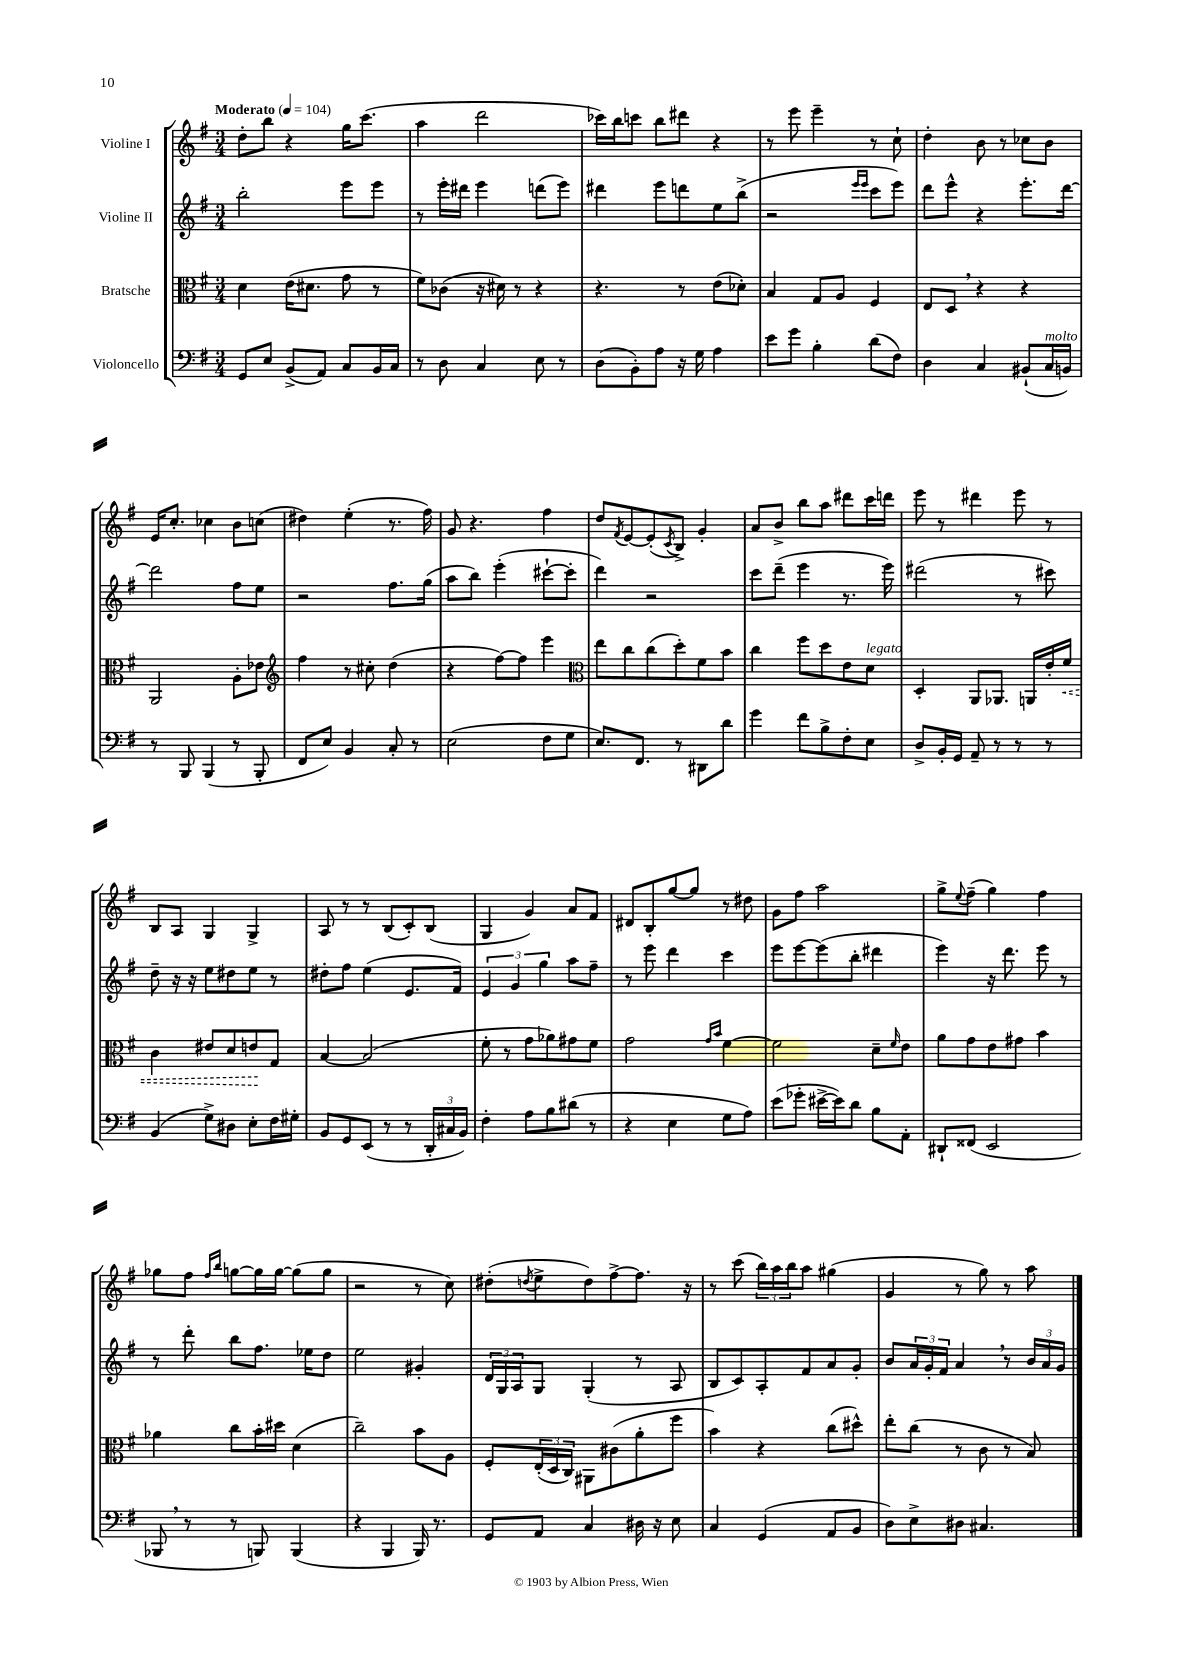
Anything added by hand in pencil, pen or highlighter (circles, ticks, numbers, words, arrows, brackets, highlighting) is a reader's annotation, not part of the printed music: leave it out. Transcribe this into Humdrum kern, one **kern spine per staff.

**kern	**kern	**dynam	**kern	**kern
*part4	*part3	*part3	*part2	*part1
*staff4	*staff3	*staff3	*staff2	*staff1
*I"Violoncello	*I"Bratsche	*	*I"Violine II	*I"Violine I
*clefF4	*clefC3	*	*clefG2	*clefG2
*k[f#]	*k[f#]	*	*k[f#]	*k[f#]
*M3/4	*M3/4	*	*M3/4	*M3/4
*MM104	*MM104	*	*MM104	*MM104
=1	=1	=1	=1	=1
!	!	!	!	!LO:TX:a:B:t=Moderato
8GG/L	4d\	.	2bb'\	8dd'\L
8E/J	.	.	.	8bb\J
(8BB^/L	(16e\KL	.	.	4r
.	8.d#X\J	.	.	.
8AA/J)	.	.	.	.
8C/L	8g\	.	8eee\L	16gg\KL
.	.	.	.	(8.ccc\J
16BB/L	8r	.	8eee\J	.
16C/JJ	.	.	.	.
=2	=2	=2	=2	=2
8r	8f#\L)	.	8r	4aa\
8D\	(8c-X\J	.	16eee'\LL	.
.	.	.	16ddd#X\JJ	.
4C/	16r	.	4eee\	2ddd\
.	16d#X\)	.	.	.
.	8r	.	.	.
8E\	4r	.	(8dddn\L	.
8r	.	.	8eee\J)	.
=3	=3	=3	=3	=3
(8D\L	4.r	.	4ddd#X\	16ccc-X\LL)
.	.	.	.	16bb\J
8BB'\)	.	.	.	8cccn\J
8A\J	.	.	8eee\L	8bb\L
16r	8r	.	8dddn\	8ddd#X\J
16G\	.	.	.	.
4A\	(8e\L	.	8ee\	4r
.	8d-X'\J)	.	(8bb^\J	.
=4	=4	=4	=4	=4
8e\L	4B/	.	2r	8r
8g\J	.	.	.	8eee\
4B'\	8G/L	.	.	4eee~\
.	8A/J	.	.	.
.	.	.	16qqeee/LL	.
.	.	.	16qqeee/JJ	.
(8d\L	4F#/	.	8ccc\L	8r
8F#\J)	.	.	8eee\J)	8cc`\
=5	=5	=5	=5	=5
4D\	8E/L	.	8ddd\L	4dd'\
.	8D,/J	.	8eee^^\J	.
4C/	4r	.	4r	8b\
.	.	.	.	8r
(8BB#X`/L	4r	.	8.eee'\L	8cc-X\L
!LO:TX:a:i:t=molto	!	!	!	!
16C/L	.	.	.	8b\J
16BBn/JJ)	.	.	[16ddd\Jk	.
!!LO:LB:g=z
=6	=6	=6	=6	=6
8r	2AA/	.	2ddd\]	16e/KL
.	.	.	.	8.cc'/J
8BBB/	.	.	.	.
(4BBB/	.	.	.	4cc-X\
8r	8A'\L	.	8ff#\L	8b\L
8BBB'/	8e-X\J	.	8ee\J	(8ccn\J
=7	=7	=7	=7	=7
*	*clefG2	*	*	*
8FF#/L	4ff#\	.	2r	4dd#X\)
8E/J)	.	.	.	.
4BB/	8r	.	.	(4ee'\
.	8cc#X'\	.	.	.
8C'/	(4dd\	.	8.ff#\L	8.r
8r	.	.	.	.
.	.	.	(16gg\Jk	16ff#\)
=8	=8	=8	=8	=8
(2E\	4r	.	8aa\L	8g/
.	.	.	8bb\J)	4.r
.	[8ff#\L)	.	(4eee'\	.
.	8ff#\J]	.	.	.
8F#\L	4eee\	.	[8ccc#X`\L	4ff#\
8G\J	.	.	8ccc#'\J]	.
=9	=9	=9	=9	=9
*	*clefC3	*	*	*
8.E/L)	8ee\L	.	4ddd\)	8dd/L
.	.	.	.	8qf#/
.	8cc\	.	.	[8e/
8.FF#/J	.	.	.	.
.	(8cc\	.	2r	(8e'/]
.	.	.	.	8qc/
8r	8dd'\)	.	.	8B^/J)
8DD#X\L	8f#\	.	.	4g'/
8d\J	8b\J	.	.	.
=10	=10	=10	=10	=10
4g\	4cc\	.	8ccc\L	8a/L
.	.	.	(8ddd~\J	8b^/J
8f#\L	8ff#\L	.	4eee\	8bb\L
8B^\	8dd\	.	.	8aa\J
8F#'\	8e\	.	8.r	8ddd#X\L
!	!LO:TX:a:i:t=legato	!	!	!
8E\J	8d\J	.	.	16ccc\L
.	.	.	16eee\)	16dddn\JJ
=11	=11	=11	=11	=11
8D^/L	4D'/	.	(2ddd#X\	8eee\
16BB'/L	.	.	.	8r
16GG/JJ	.	.	.	.
8AA~/	8AA/L	.	.	4ddd#X\
8r	8.AA-X/J	.	.	.
8r	.	.	8r	8eee\
.	16AAn/LL	.	.	.
8r	16e'/	.	8ccc#X\)	8r
!	!	!LO:HP:b	!	!
.	16f#/JJ	<	.	.
!!LO:LB:g=z
=12	=12	=12	=12	=12
(4BB/	4c\	.	8dd~\	8B/L
.	.	.	16r	8A/J
.	.	.	16r	.
8G^\L)	8e#X/L	.	8ee\L	4G/
8D#X\J	8d/	.	8dd#X\	.
8E'\L	8en/	.	8ee\J	4G^/
16F#\L	8G/J	[	8r	.
16G#X'\JJ	.	.	.	.
=13	=13	=13	=13	=13
8BB/L	[4B/	.	8dd#X'\L	8A/
8GG/	.	.	8ff#\J	8r
(8EE/J	(2B/]	.	(4ee\	8r
8r	.	.	.	(8B/L
8r	.	.	8.e/L	8c'/)
24DD'/LL	.	.	.	(8B/J
24C#X/	.	.	.	.
.	.	.	16f#/Jk)	.
24BB/JJ)	.	.	.	.
=14	=14	=14	=14	=14
4F#'\	8f#'\	.	6e/	4G/
.	8r	.	.	.
.	.	.	6g/	.
8A\L	8g\L	.	.	4g/)
.	.	.	6gg\	.
8B\	8a-X\)	.	.	.
(8d#X\J	8g#X\	.	8aa\L	8a/L
8r	8f#\J	.	8ff#~\J	8f#/J
=15	=15	=15	=15	=15
4r	2g\	.	8r	8d#X/L
.	.	.	8eee\	8B'/
4E\	.	.	4ddd\	[8gg/
.	.	.	.	8gg/J]
.	16qqg/LL	.	.	.
.	16qqb/JJ	.	.	.
8G\L	[4f#\	.	4ccc\	8r
8A\J)	.	.	.	8dd#X\
=16	=16	=16	=16	=16
(8e\L	2f#\]	.	8eee\L	8g\L
8g-X'\J	.	.	[8eee\	8ff#\J
[16e#X^\LL	.	.	(8eee\]	2aa\
16e#\J])	.	.	.	.
8d\J	.	.	8bb'\J	.
8B\L	8d~\L	.	4ddd#X\	.
.	16qqf#/	.	.	.
8AA'\J	8e\J	.	.	.
=17	=17	=17	=17	=17
8DD#X`/L	8a\L	.	4eee\)	8gg^\L
.	.	.	.	8qqee/
(8FF##X/J	8g\	.	.	(8ff#~\J
2EE/	8e\	.	16r	4gg\)
.	.	.	8.ddd\	.
.	8g#X\J	.	.	.
.	4b\	.	8eee\	4ff#\
.	.	.	8r	.
!!LO:LB:g=z
=18	=18	=18	=18	=18
8BBB-X,/	4a-X\	.	8r	8gg-X\L
8r	.	.	8ddd'\	8ff#\J
.	.	.	.	16qqff#/LL
.	.	.	.	16qqbb/JJ
8r	8cc\L	.	8bb\L	[8ggn\L
8BBBn/)	16b'\L	.	8.ff#\J	16gg\L]
.	16dd#X\JJ	.	.	[16gg\JJ
(4BBB/	(4d\	.	.	(8gg\L]
.	.	.	16ee-X\KL	.
.	.	.	8dd\J	8gg\J
=19	=19	=19	=19	=19
4r	2cc~\)	.	2ee\	2r
4BBB/	.	.	.	.
16BBB/)	8b\L	.	4g#X'/	8r
8.r	.	.	.	.
.	8A\J	.	.	8cc\)
=20	=20	=20	=20	=20
8GG/L	8F#'/L	.	24d/LL	(8dd#X'\L
.	.	.	24G/	.
.	.	.	24A/J	.
.	.	.	.	8qddn/
8AA/J	(24E'/L	.	8G/J	8ee^\
.	24D/	.	.	.
.	24C/JJ)	.	.	.
4C/	8AA#X\L	.	(4G'/	8dd\)
.	(8c#X\	.	.	[8ff#^\
16D#X\	8a'\	.	8r	8.ff#\J]
16r	.	.	.	.
8E\	8ff#\J	.	8A/	.
.	.	.	.	16r
=21	=21	=21	=21	=21
4C/	4b\)	.	8B/L	8r
.	.	.	8c/)	(8ccc\
(4GG/	4r	.	8A'/	24bb\LL)
.	.	.	.	24aa\
.	.	.	.	24bb\J
.	.	.	8f#/	8aa\J
8AA/L	(8cc\L	.	8a/	(4gg#X\
8BB/J	8dd#X^^\J)	.	8g'/J	.
=22	=22	=22	=22	=22
8D\L)	8ee'\L	.	8b/L	4g/
8E^\	(8cc\J	.	24a/L	.
.	.	.	24g'/	.
.	.	.	24f#/JJ	.
8D#X\J	8r	.	4a,/	8r
4.C#X/	8c\	.	.	8gg\)
.	8r	.	8r	8r
.	8B/)	.	24b/LL	8aa\
.	.	.	24a/	.
.	.	.	24g/JJ	.
==	==	==	==	==
*-	*-	*-	*-	*-
